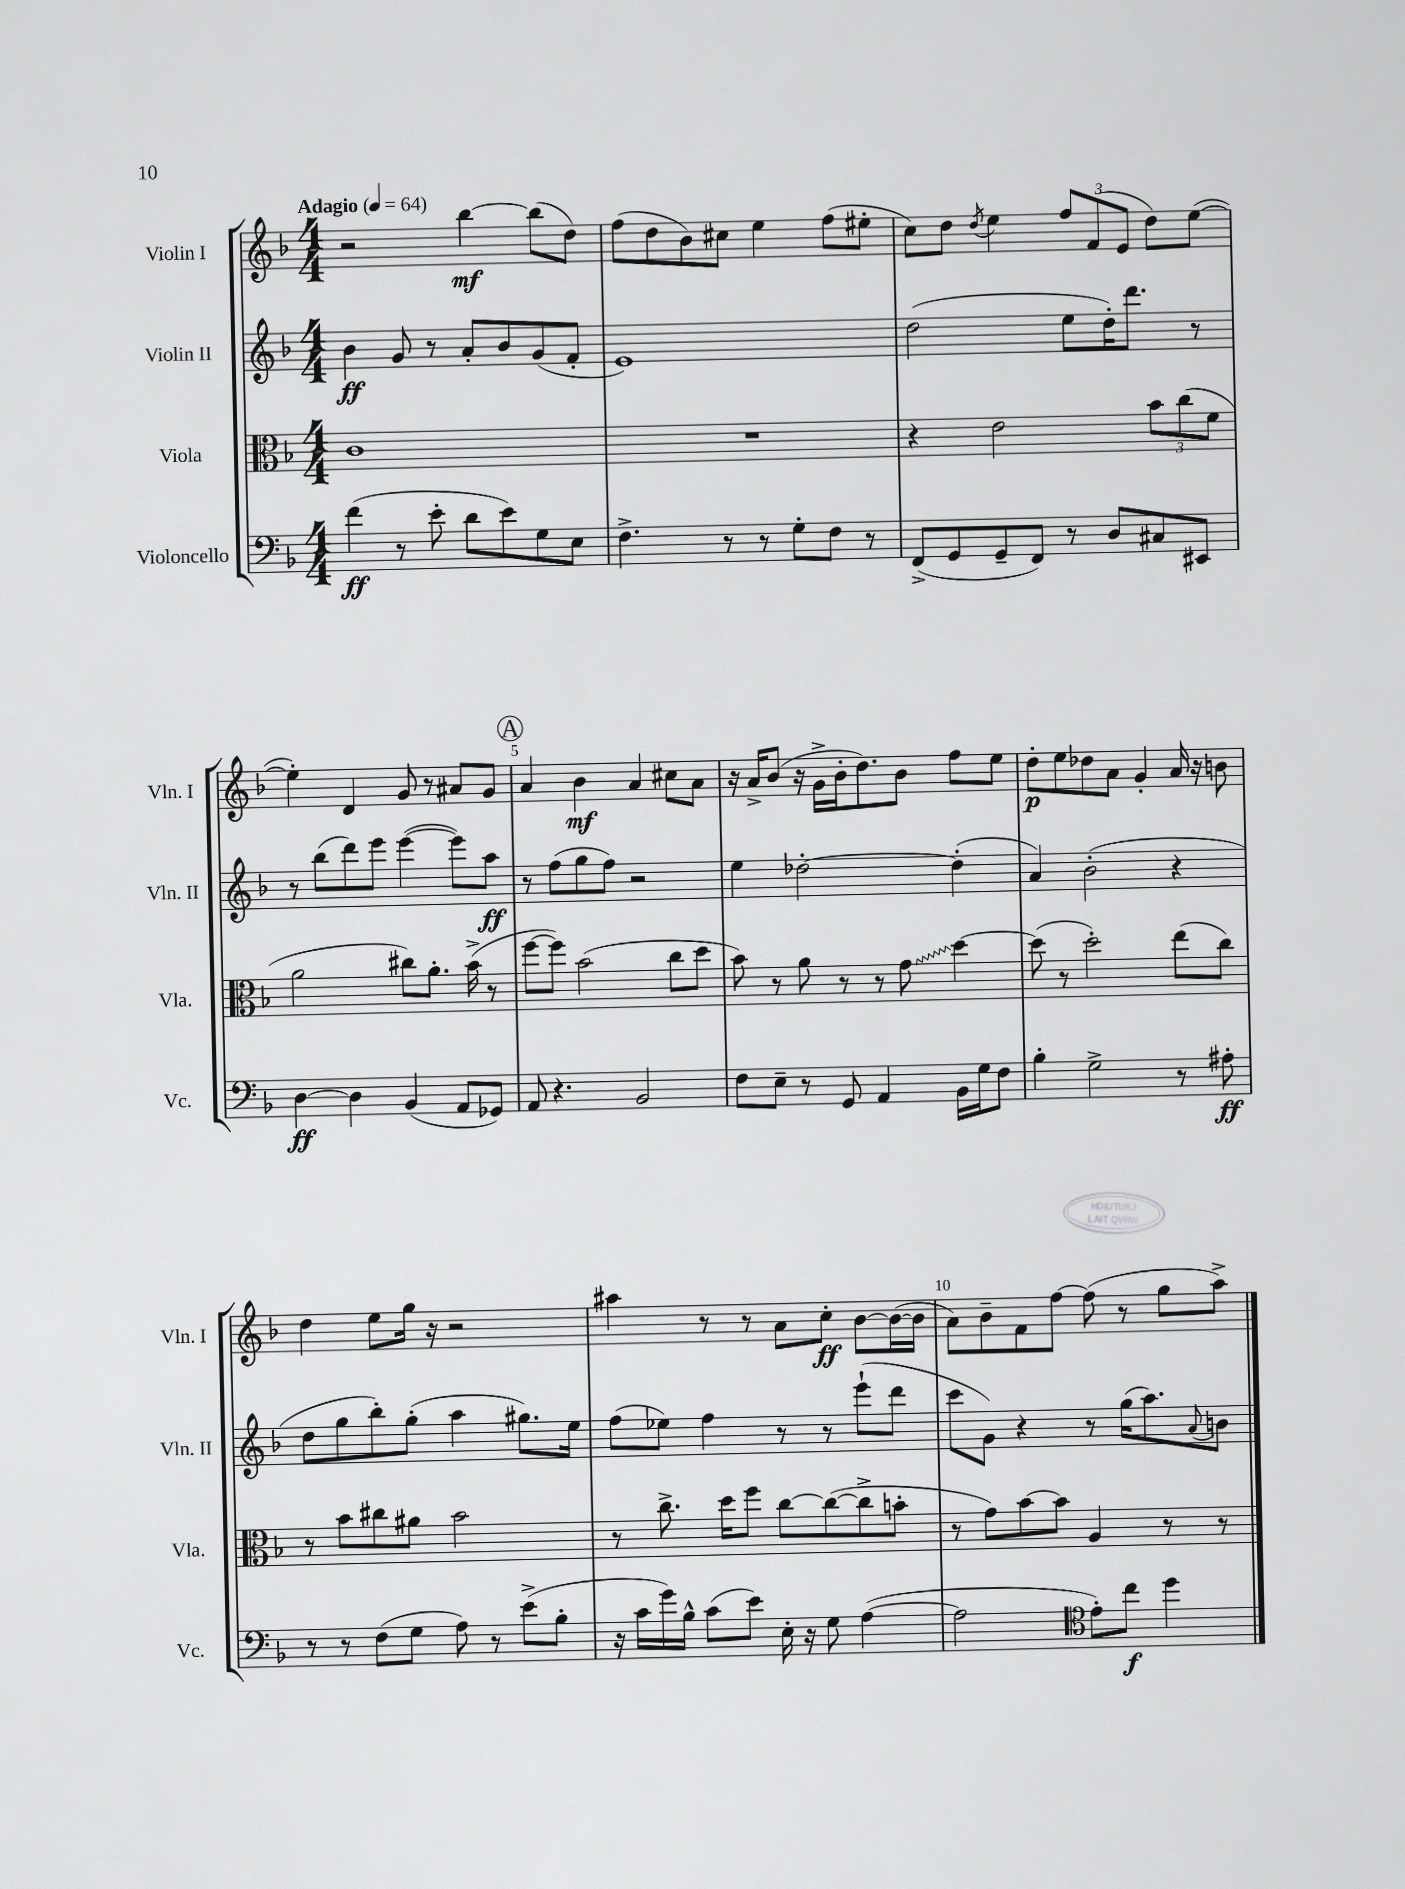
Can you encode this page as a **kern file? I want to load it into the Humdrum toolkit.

**kern	**kern	**kern	**kern
*staff4	*staff3	*staff2	*staff1
*clefF4	*clefC3	*clefG2	*clefG2
*k[b-]	*k[b-]	*k[b-]	*k[b-]
*M4/4	*M4/4	*M4/4	*M4/4
*MM64	*MM64	*MM64	*MM64
(4f	1c	4b-	2r
8r	.	8g	.
8e'	.	8r	.
8d	.	8a'	[4bb-
8e)	.	8b-	.
8G	.	(8g	(8bb-]
8E	.	8f'	8dd)
=	=	=	=
4.F^	1r	1e)	(8ff
.	.	.	8dd
.	.	.	8b-)
8r	.	.	8cc#
8r	.	.	4ee
8G'	.	.	.
8F	.	.	(8ff
8r	.	.	8ee#'
=	=	=	=
(8FF^	4r	(2dd	8cc)
8GG	.	.	8dd
.	.	.	8qdd
8GG~	2e	.	4ee
8FF)	.	.	.
8r	.	8ee	12ff
.	.	.	(12f
8D	.	16dd')	.
.	.	.	12e
.	.	8.ddd	.
8C#	12b-	.	8dd)
.	(12cc	.	.
8EE#	.	8r	([8ee
.	12f	.	.
=	=	=	=
[4D	2a	8r	4ee'])
.	.	(8bb-	.
4D]	.	8ddd)	4d
.	.	8eee	.
(4BB-	8cc#)	([4eee	8g
.	8.a'	.	8r
8AA	.	8eee])	8a#
.	(16b-^	.	.
8GG-)	8r	8aa	8g
=	=	=	=
8AA	[8ff	8r	4a
4.r	8ff])	(8ff	.
.	(2b-	8gg	4b-
.	.	8ff)	.
2BB-	.	2r	4a
.	8cc	.	8cc#
.	8dd	.	8a
=	=	=	=
8F	8b-)	4ee	16r
.	.	.	16a^
8E~	8r	.	(8b-
8r	8a	[2dd-'	16r
.	.	.	16g^
8GG	8r	.	16b-'
.	.	.	8.dd)
4AA	8r	.	.
.	8g	.	8b-
16BB-	[4dd	(4dd-']	8ff
16G	.	.	.
8F	.	.	8ee
=	=	=	=
4B-'	(8dd]	4a)	8dd'
.	8r	.	8ee
2G^	2dd')	(2b-'	8dd-
.	.	.	8a
.	.	.	4g'
8r	(8ee	4r	16a
.	.	.	16r
8A#'	8cc)	.	8b
=	=	=	=
8r	8r	8dd	4dd
8r	8b-	8gg	.
(8F	8cc#	8bb-')	8ee
8G	8a#	(8gg'	16gg
.	.	.	16r
8A)	2b-	4aa	2r
8r	.	.	.
(8e^	.	8.gg#)	.
8B-'	.	.	.
.	.	16ee	.
=	=	=	=
16r	8r	(8ff	4aa#
16c	.	.	.
16g)	8.cc^	8ee-)	.
16B-^^	.	.	.
(8c	.	4ff	8r
.	16dd	.	.
8e)	8ff	.	8r
16E'	[8cc	8r	8a
16r	.	.	.
8G	(8cc_	8r	8cc'
([4A	8cc^]	(8eee`	[8b-
.	8b'	8ddd	(16b-_
.	.	.	16b-]
=	=	=	=
2A]	8r	8ccc	8a)
.	8g)	8g)	8b-~
.	[8b-	4r	8f
.	8b-]	.	[8ff
*clefC4	*	*	*
8e')	4A	8r	(8ff]
8cc	.	(16gg	8r
.	.	8.aa)	.
4dd	8r	.	8gg
.	.	8qqa	.
.	8r	8b	8aa^)
==	==	==	==
*-	*-	*-	*-
